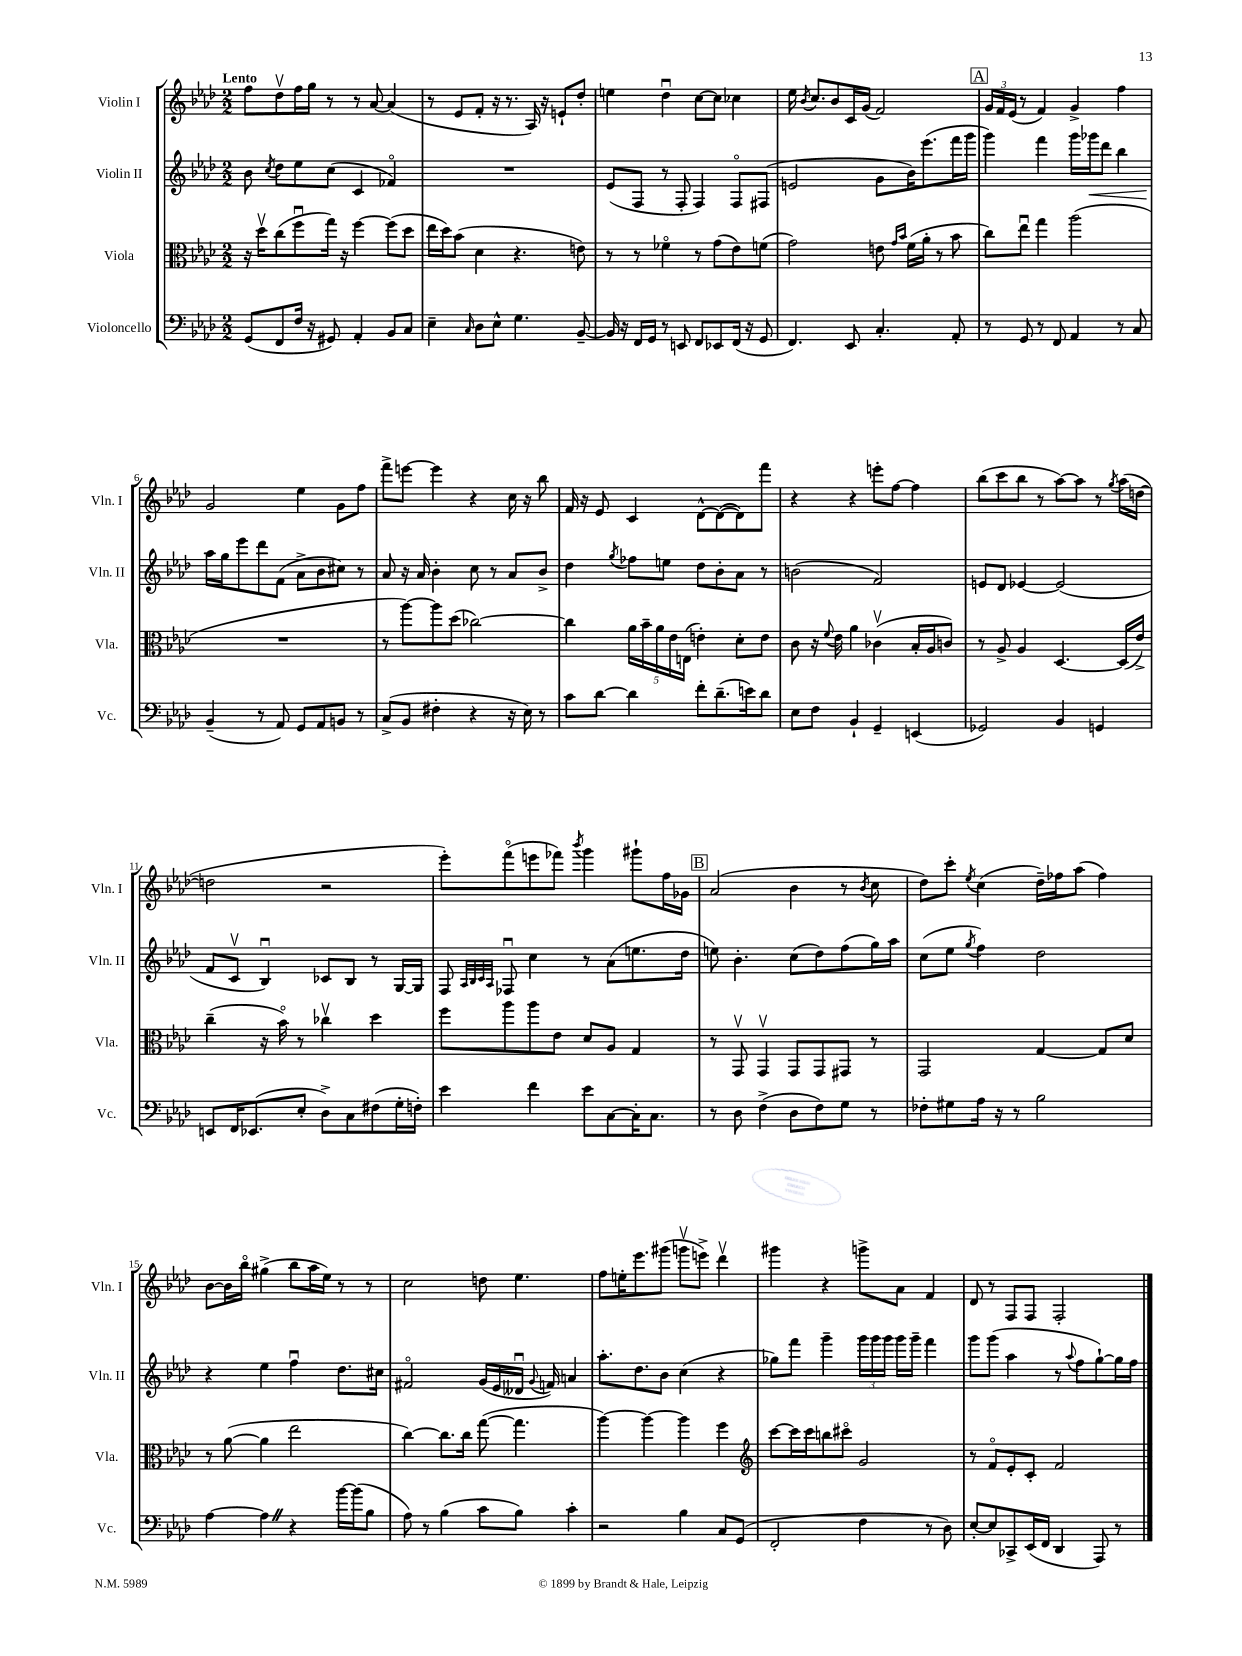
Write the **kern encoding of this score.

**kern	**kern	**kern	**kern
*staff4	*staff3	*staff2	*staff1
*clefF4	*clefC3	*clefG2	*clefG2
*k[b-e-a-d-]	*k[b-e-a-d-]	*k[b-e-a-d-]	*k[b-e-a-d-]
*M2/2	*M2/2	*M2/2	*M2/2
(8GG	16r	8b-	8ff
.	16dd-v	.	.
.	.	8qcc	.
8FF	(8cc	8dd-	8dd-v
16F	8ffu	8ee-	16ff
16r	.	.	16gg
8GG#)	16gg)	(8cc	8r
.	16r	.	.
4AA-'	[4ff	4c	8r
.	.	.	[8a-
8BB-	(8ff]	4f-o)	(4a-]
8C	8dd-	.	.
=	=	=	=
4E-~	16ee-	1r	8r
.	16dd-)	.	.
.	(8b-	.	8e-
16qqC	.	.	.
8D-	4d-	.	8f'
8E-^^	.	.	16r
.	.	.	8.r
4.G	4.r	.	.
.	.	.	16A-)
.	.	.	16r
.	.	.	8e`
[8BB-~	8e)	.	8dd-'
=	=	=	=
16BB-]	8r	(8e-	4ee
16r	.	.	.
16FF	8r	8F	.
16GG	.	.	.
8r	4f-o	8r	4dd-u
8EE	.	8F'	.
8FF	8r	4F)	[8cc
8EE-	(8g	.	8cc]
(16FF	8e-)	8Fo	4cc-
16r	.	.	.
8GG	(8f	(8F#	.
=	=	=	=
4.FF)	2g)	2e	16ee-
.	.	.	8qb-
.	.	.	8.cc
.	.	.	8b-
8EE-	.	.	16c
.	.	.	(16g
4.C'	8e	8g	2f)
.	16qqg	.	.
.	16qqb-	.	.
.	(16f	16b-)	.
.	16a-'	(8.eee-	.
.	8r	.	.
8AA-'	8b-	16fff	.
.	.	16ggg	.
=	=	=	=
8r	8cc)	4ggg)	24g
.	.	.	24f
.	.	.	(24e-
8GG	8ee-u	.	8r
8r	4gg	4fff	4f)
8FF	.	.	.
4AA-	(2aa-	16ggg	4g^
.	.	16ggg-	.
.	.	8ddd-	.
8r	.	4bb-	4ff
8C	.	.	.
=	=	=	=
(4BB-~	1r	16aa-	2g
.	.	16gg	.
.	.	8eee-	.
8r	.	8ddd-	.
8AA-)	.	(8f	.
8GG	.	8a-^	4ee-
8AA-	.	8b-	.
8BB	.	8cc#)	8g
8r	.	8r	8ff
=	=	=	=
(8C^	8r	8a-	8fff^
8BB-	[8aa-)	16r	[8eee
.	.	16a-	.
4F#'	8aa-]	4b-'	4eee]
.	(8dd-	.	.
4r	[2cc-)	8cc	4r
.	.	8r	.
16r	.	8a-	16cc
16E-)	.	.	16r
8r	.	8b-^	8bb-
=	=	=	=
8c	4cc-]	4dd-	16f
.	.	.	16r
[8d-	.	.	8e-
.	.	8qgg	.
4d-]	20a-	8ff-	4c
.	20b-~	.	.
.	20a-	.	.
.	.	8ee	.
.	20e-	.	.
.	(20E	.	.
8f'	4e')	8dd-	[8d-^^
(8.d-~	.	8b-'	(8d-_
.	8d-'	8a-	8d-])
16e)	.	.	.
8d-	8e	8r	8fff
=	=	=	=
8E-	8c	(2b	4r
8F	16r	.	.
.	8qqf	.	.
.	16e-	.	.
4BB-`	4a-	.	4r
4GG~	(4c-v	2f)	8eee'
.	.	.	[8ff
(4EE	16B-'	.	4ff]
.	16A-	.	.
.	8c)	.	.
=	=	=	=
2GG-)	8r	8e	(8bb-
.	8A-^	8d-	8ccc
.	4A-	[4e-	8bb-
.	.	.	8r
4BB-	[4.D-	(2e-]	[8aa-)
.	.	.	8aa-]
4GG	.	.	8r
.	.	.	8qgg
.	(16D-]	.	(16aa-
.	16e-^)	.	[16dd
=	=	=	=
8EE	(4cc~	8f	2dd]
16FF	.	8cv	.
(8.EE-	.	.	.
.	16r	4B-u)	.
.	16b-o)	.	.
8E-'	8r	.	.
8D-^)	4cc-v	8c-	2r
8C	.	8B-	.
(8F#	4dd-	8r	.
16G'	.	[16G	.
16F')	.	16G]	.
=	=	=	=
4e-	8ff	8F	8eee-')
.	.	32qqA-	.
.	.	32qqB-	.
.	.	32qqc	.
.	.	32qqA-	.
.	8aa-	8F-u	(8fffo
4f	8aa-	4cc	8eee
.	8e-	.	8fff-)
.	.	.	8qbbb-
8e-	8d-	8r	4ggg
[8C	8A-	(8a-	.
16C']	4G	8.ee	8ggg#`
8.C	.	.	.
.	.	.	16ff
.	.	16dd-	16g-
=	=	=	=
8r	8r	8ee)	(2a-
8D-	8GGv	4.b-'	.
(4F^	4GGv	.	.
8D-	8GG	(8cc	4b-
8F)	8GG	8dd-)	.
8G	8GG#	(8ff	8r
.	.	.	8qb-
8r	8r	16gg)	8cc
.	.	16aa-	.
=	=	=	=
8F-'	2GG	(8cc	8dd-)
8G#	.	8ee-	8ccc'
.	.	8qgg	8qee-
16A-	.	4ff)	(4cc
16r	.	.	.
8r	.	.	.
2B-	[4G	2dd-	16dd-~)
.	.	.	16ff-
.	.	.	(8aa-
.	8G]	.	4ff-)
.	8d-	.	.
=	=	=	=
[4A-	8r	4r	[8b-
.	([8a-	.	16b-]
.	.	.	16bb-o
4A-]	4a-]	4ee-	(4gg#^
4r	2ee-	4ffu	8bb-
.	.	.	16aa-
.	.	.	16ee-)
[16b-	.	8.dd-	8r
(16b-]	.	.	.
8B-	.	.	8r
.	.	16cc#	.
=	=	=	=
8A-)	[4cc)	2f#o	2cc
8r	.	.	.
(4B-	8.cc]	.	.
.	16cc	.	.
8c	([8gg	(16g	8dd
.	.	16e-	.
8B-)	4.gg]	16d--u	4.ee-
.	.	8qqg	.
.	.	16f)	.
4c'	.	4a	.
=	=	=	=
2r	[4aa-)	8.aa-'	8ff
.	.	.	16ee'
.	.	8.dd-	8.eee-
.	4aa-_	.	.
.	.	8b-	(8ggg#
4B-	4aa-]	(4cc	8gggv
.	.	.	8eee^)
8C	4ff	4r	4ddd-v
(8GG	.	.	.
=	=	=	=
*	*clefG2	*	*
2FF'	[8ccc	8gg-)	4ggg#
.	16ccc]	8fff	.
.	16ccc	.	.
.	8bb	4ggg~	4r
.	8ccc#o	.	.
4F	2g	24ggg	8ggg^
.	.	24ggg	.
.	.	24ggg	.
.	.	16ggg	8a-
.	.	16ggg~	.
8r	.	4fff	4f
8D-)	.	.	.
=	=	=	=
[8E-'	8r	8ggg	8d-
8E-]	8fo	(8ggg	8r
8CC-^	8e-'	4aa-	8F
(16EE-	8c'	.	8F
16FF	.	.	.
4DD-	2f	8r	2F'
.	.	8qqaa-	.
.	.	8ff	.
8AAA-)	.	[8gg`)	.
8r	.	16gg]	.
.	.	16ff	.
==	==	==	==
*-	*-	*-	*-
